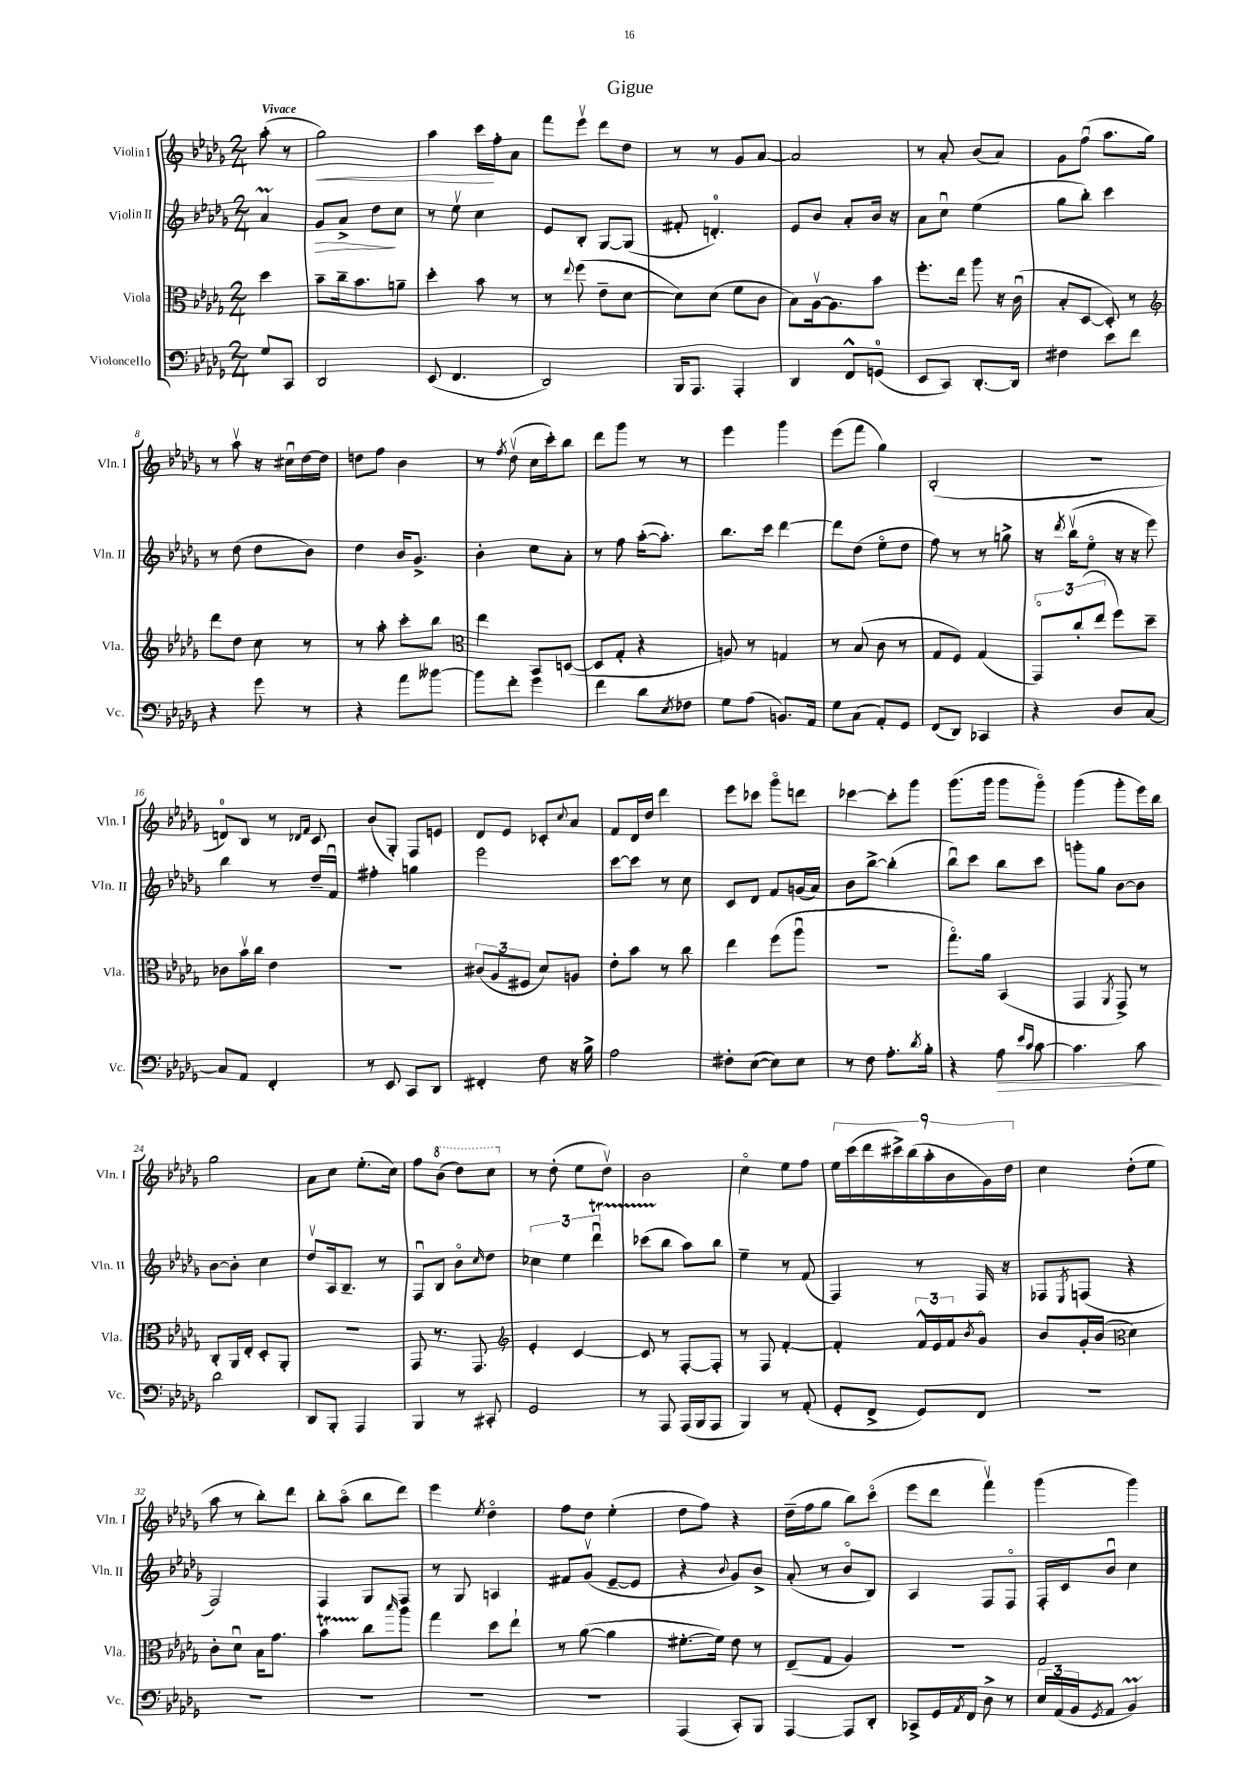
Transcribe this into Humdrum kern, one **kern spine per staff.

**kern	**kern	**kern	**kern
*staff4	*staff3	*staff2	*staff1
*clefF4	*clefC3	*clefG2	*clefG2
*k[b-e-a-d-g-]	*k[b-e-a-d-g-]	*k[b-e-a-d-g-]	*k[b-e-a-d-g-]
*M2/4	*M2/4	*M2/4	*M2/4
8G-	4dd-	4a-	(8aa-'
8CC	.	.	8r
=	=	=	=
2DD-	8b-~	8g-	2gg-)
.	16cc~	8a-^	.
.	8.b-	.	.
.	.	8dd-	.
.	8a~	8cc	.
=	=	=	=
(8EE-	4dd-'	8r	4aa-
4.FF	.	8ee-v	.
.	8b-	4cc	16ccc
.	.	.	16ff'
.	8r	.	8a-
=	=	=	=
2DD-)	8r	8e-	8fff
.	8qqee-	.	.
.	(8ff	8B-'	8eee-v
.	8e-~	[8G-	8ddd-
.	[8d-	(8G-]	8dd-
=	=	=	=
16BBB-	8d-])	8f#'	8r
8.AAA-	.	.	.
.	(8d-	4.d')	8r
4AAA-'	8f	.	8g-
.	8c	.	[8a-
=	=	=	=
4DD-	8B-)	8e-	2a-]
.	[16A-v	8b-	.
.	8.A-]	.	.
8FF^^	.	8a-'	.
(8GG	8b-	16b-	.
.	.	16r	.
=	=	=	=
8EE-	8.ff'	8a-	8r
8CC)	.	8ccu	8a-'
.	16ee-	.	.
[8.DD-'	8aa-	(4ee-	(8b-
.	16r	.	8a-)
16DD-]	(16cu	.	.
=	=	=	=
4F#	8B-'	8gg-	8g-
.	[8D-	8bb-')	(8ffu
8e-	8D-'])	4ccc	8.aa-
8f	8r	.	.
.	.	.	16gg-)
=	=	=	=
*	*clefG2	*	*
4r	8ddd-	8r	8r
.	8dd-	(8dd-	8aa-v
8g-	8cc	8dd-	16r
.	.	.	16cc#u
8r	8r	8b-)	[16dd-
.	.	.	16dd-]
=	=	=	=
4r	8r	4dd-	8dd
.	8aa-'	.	8ff
8a-	8ccc'	16b-	4b-
.	.	8.g-^	.
[8b--	8bb-	.	.
=	=	=	=
*	*clefC3	*	*
8b--]	4ee-	4b-'	8r
.	.	.	8qff
8f'	.	.	(8dd-v
4g-	8BB-	8cc	16cc
.	.	.	16ccc')
.	([8D	8a-'	8bb-
=	=	=	=
4f	8D]	8r	8ddd-
.	8G-'	8ff	8ggg-
8d-	4r	([16aa-'	8r
.	.	8.aa-'])	.
8qE-	.	.	.
8F-	.	.	8r
=	=	=	=
8G-	8A)	8.bb-	4eee-
(8A-	8r	.	.
.	.	16ccc	.
8.BB)	4G	[4ddd-	4ggg-
16AA-	.	.	.
=	=	=	=
8G-	8r	8ddd-]	(8eee-
(8C	(8B-	(8dd-	8fff
8AA-')	8c	8ee-o	4gg-)
8GG-	8r	8dd-	.
=	=	=	=
(8FF	8G-	8ff)	(2B-'
8DD-)	8F)	8r	.
4CC-	(4G-	8r	.
.	.	8gg^	.
=	=	=	=
4r	12GG-o)	16r	2r
.	.	8qddd-	.
.	.	(16bb-v	.
.	(12cc'	.	.
.	.	8ee-o	.
.	12ee-	.	.
8D-	8ff)	16r	.
.	.	16r	.
[8C	8dd-~	8eee-)	.
=	=	=	=
8C]	8c-	4bb-	8d)
8AA-	16b-v	.	8B-
.	16cc	.	.
4FF'	4e-	8r	8r
.	.	.	16qqd-
.	.	.	16qqf
.	.	16dd-~	8c
.	.	16fu	.
=	=	=	=
8r	2r	4ff#'	(8b-
8EE-	.	.	8G-')
8CC	.	4gg	8F
8DD-	.	.	8e
=	=	=	=
4FF#'	(12c#	2eee-	8d-
.	12A-	.	.
.	.	.	8e-
.	12F#	.	.
8F	8d-)	.	8c-'
.	.	.	8qqcc
16r	8A	.	8a-
16B-^	.	.	.
=	=	=	=
2A-	8e-'	[8ccc	8f
.	8b-	8ccc]	16d-
.	.	.	16dd-
.	8r	8r	4ddd-
.	8cc	8cc	.
=	=	=	=
8F#'	4ee-	8c	8eee-
([8E-	.	8d-	8ccc-
8E-])	(8ff	8f	8ggg-o
8E-	8aa-u	(16g	8ddd
.	.	16a-)	.
=	=	=	=
8r	2r	8b-	[4ccc-
8F	.	[8bb-^	.
8.A-'	.	(4bb-']	8ccc-']
.	.	.	8ggg-
8qd-	.	.	.
16B-'	.	.	.
=	=	=	=
4r	8.gg-o)	8bb-u)	(8.ggg-
.	.	8ccc	.
.	16a-	.	16ggg-
8A-	(4BB-	8bb-	8ggg-
16qqe-	.	.	.
16qqc	.	.	.
[8c	.	8ccc	8ggg-o)
=	=	=	=
4.c]	4GG-	8ggg'	(4ggg-
.	.	8gg-	.
.	8qAA-	.	.
.	8GG-^)	[8b-	8ggg-'
8c	8r	8b-]	16eee-)
.	.	.	16bb-
=	=	=	=
2d-	8C'	[8b-	2gg-
.	16AA-	8b-']	.
.	16E-'	.	.
.	8D-'	4cc	.
.	8AA-'	.	.
=	=	=	=
8DD-	2r	8dd-v	8a-
8BBB-'	.	16A-	8cc
.	.	8.B-~	.
4AAA-	.	.	(8.ee-'
.	.	8r	.
.	.	.	16cc)
=	=	=	=
4BBB-	8GG-	8Fu	8ff
.	8.r	8B-	(8bb-
8r	.	8b-o	8ddd-)
.	8.GG-	.	.
.	.	16qqcc	.
8CC#'	.	8dd-	8ccc
=	=	=	=
*	*clefG2	*	*
2GG-	4e-'	6cc-	8r
.	.	.	(8dd-'
.	.	6ee-	.
.	[4c	.	8ee-
.	.	6ddd-u	.
.	.	.	8dd-v)
=	=	=	=
8r	8c]	(8ccc-	2b-
8AAA-	8r	8bb-	.
(16AAA-	[8F'	8aa-)	.
16BBB-	.	.	.
8AAA-	8F']	8bb-	.
=	=	=	=
4BBB-)	8r	4ee-~	4cco
.	8F	.	.
8r	[4f'	8r	8ee-
(8AA-'	.	(8f	8ff
=	=	=	=
8GG-'	4f']	4F)	18ee-
.	.	.	(18ccc
.	.	.	18ddd-
8FF^	.	.	.
.	.	.	18ccc#^)
.	.	.	(18bb-
8GG-)	24f^^	8r	.
.	.	.	18aa-'
.	24e-	.	.
.	24f	.	18b-
.	8qb-	.	.
8FF	8g-o	16F	.
.	.	.	18g-)
.	.	16r	.
.	.	.	18dd-
=	=	=	=
2r	8b-	8F-	4cc
.	.	8qE-	.
.	16g-'	(8F	.
.	(16b-	.	.
*	*clefC3	*	*
.	4d-)	4r	(8dd-'
.	.	.	8ee-
=	=	=	=
2r	8c'	2F)	8aa-
.	8d-u	.	8r
.	16B-	.	8bb-')
.	8.g-	.	.
.	.	.	8ddd-
=	=	=	=
2r	4b-	4F	8bb-'
.	.	.	(8aa-o
.	8cc	8G-	8bb-
.	16qqbb-	.	.
.	8aa-	8F	8ddd-)
=	=	=	=
2r	4gg-	8r	4eee-
.	.	8G-	.
.	.	.	8qee-
.	8dd-	4A	4dd-o
.	8ee-`	.	.
=	=	=	=
2r	8r	8f#	8ff
.	([8a-	(8g-v	8dd-
.	4a-]	[8e-~	(4ee-'
.	.	8e-]	.
=	=	=	=
(4AAA-	[8.f#'	4r	8dd-
.	.	.	8ff)
.	16f#])	.	.
.	.	8qqb-	.
8CC')	8e-	8g-)	4r
8BBB-	8r	8b-^	.
=	=	=	=
[4AAA-	(8E-~	(8a-'	(16dd-~
.	.	.	16ff
.	8G-	8r	8gg-
8AAA-]	4A-)	8b-o	8bb-)
8DD-'	.	8B-)	(8ccco
=	=	=	=
8CC-^	2r	4A-	8eee-
16GG-	.	.	8ddd-
8qAA-	.	.	.
16FF	.	.	.
8D-^	.	8F	4fffv)
8r	.	8Fo	.
=	=	=	=
24E-	2G-	16F'	(4ggg-
(24AA-	.	.	.
.	.	16c	.
24BB-	.	.	.
8qGG-	.	.	.
8AA-	.	8b-u	.
4BB-)	.	4cc	4ggg-)
==	==	==	==
*-	*-	*-	*-
